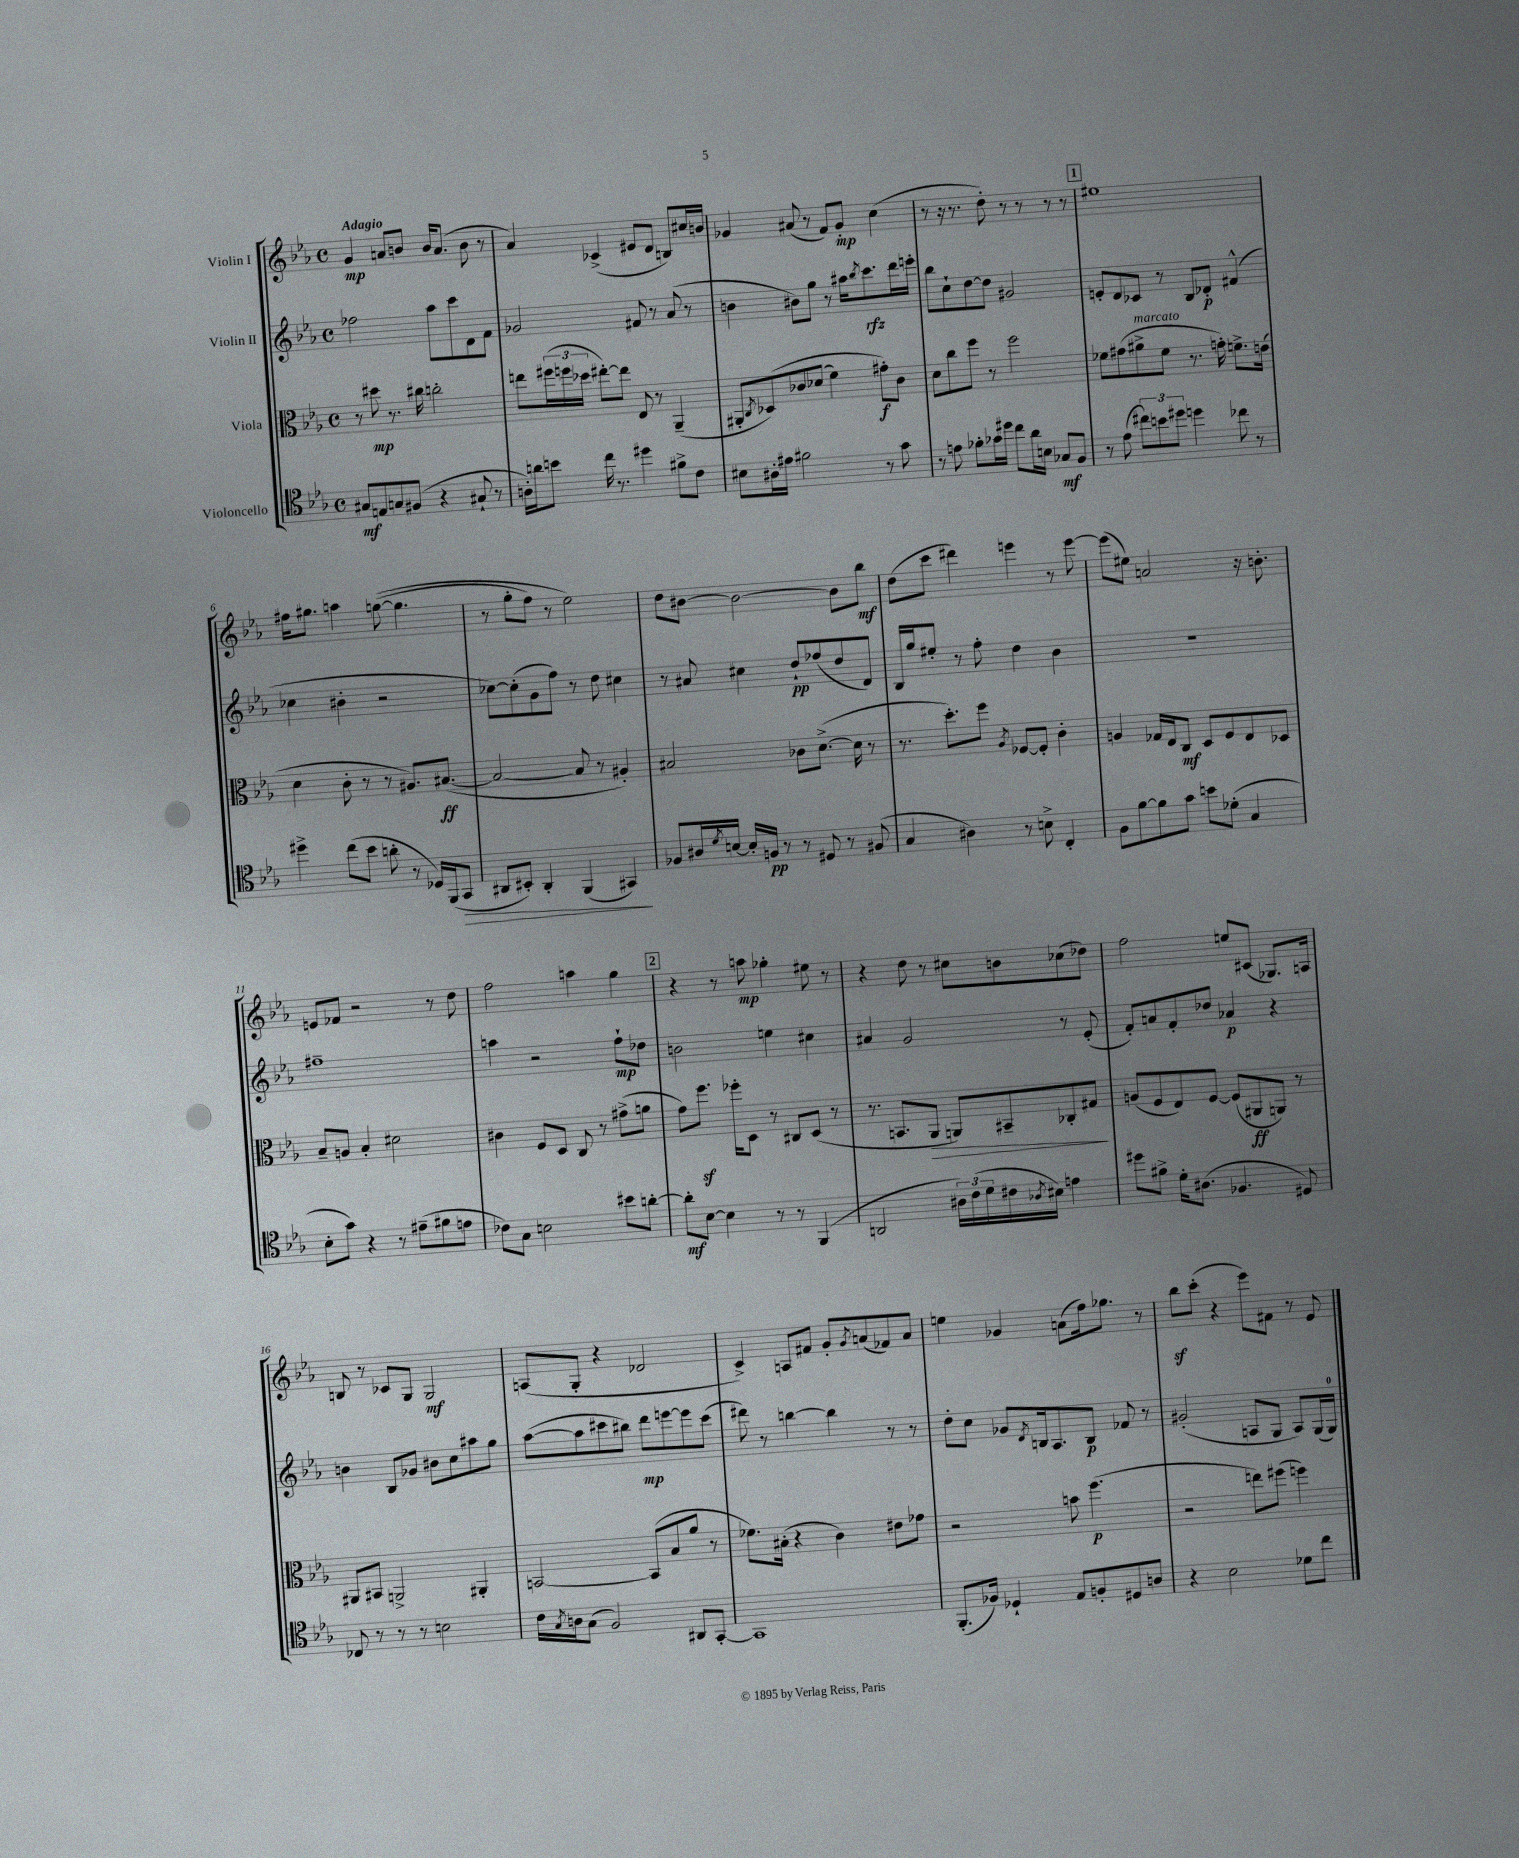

**kern	**dynam	**kern	**dynam	**kern	**dynam	**kern	**dynam
*part4	*part4	*part3	*part3	*part2	*part2	*part1	*part1
*staff4	*staff4	*staff3	*staff3	*staff2	*staff2	*staff1	*staff1
*I"Violoncello	*	*I"Viola	*	*I"Violin II	*	*I"Violin I	*
*clefC4	*	*clefC3	*	*clefG2	*	*clefG2	*
*k[b-e-a-]	*	*k[b-e-a-]	*	*k[b-e-a-]	*	*k[b-e-a-]	*
*M4/4	*	*M4/4	*	*M4/4	*	*M4/4	*
*met(c)	*	*met(c)	*	*met(c)	*	*met(c)	*
=1	=1	=1	=1	=1	=1	=1	=1
!	!	!	!	!	!	!LO:TX:a:B:t=Adagio	!
8G#X/L	mf	8r	.	2ff-X\	.	4g/	mp
8En/	.	8dd#X\	mp	.	.	.	.
8Gn/	.	8.r	.	.	.	8an/L	.
(8F#X/J	.	.	.	.	.	8bn/J	.
.	.	16cc#X\	.	.	.	.	.
4r	.	2ccn'\	.	8aa-\L	.	16b/KL	.
.	.	.	.	.	.	(8.a/J	.
.	.	.	.	8ccc\	.	.	.
8G#X`/	.	.	.	8d\	.	8b\	.
8r	.	.	.	8f\J	.	8r	.
=2	=2	=2	=2	=2	=2	=2	=2
16An'\LL)	.	8een\L	.	2g-X/	.	4a-/)	.
16an\J	.	.	.	.	.	.	.
8bn\J	.	(24ff#X\L	.	.	.	.	.
.	.	24ffn\	.	.	.	.	.
.	.	24dd-X\JJ	.	.	.	.	.
16cc\	.	[8ee#X'\L)	.	.	.	(4c-X^/	.
8.r	.	.	.	.	.	.	.
.	.	8ee#\J]	.	.	.	.	.
4dd#X\	.	8E-/	.	8f#X/	.	8e#X/L	.
.	.	8r	.	8r	.	8d/J	.
8f#X^\L	.	(4AA-~/	.	(8a-/	.	8Bn/L)	.
8c\J	.	.	.	8r	.	16cc#X/L	.
.	.	.	.	.	.	16bn/JJ	.
=3	=3	=3	=3	=3	=3	=3	=3
8B#X\L	.	8AA#X'/L	.	4bn\	.	4g-X/	.
.	.	8qC/	.	.	.	.	.
16A#X'\L	.	(8D-X/)	.	.	.	.	.
16e#X\JJ	.	.	.	.	.	.	.
2f#X\	.	8c-X/	.	8b#X\L)	.	(8a#X/	.
.	.	(8d-X/J	.	8gg\J	.	8r	.
.	.	4f\)	.	8r	.	8f/L)	.
.	.	.	.	16aa#X\KL	.	8g-'/J	mp
.	.	.	.	8qbb-/	.	.	.
.	.	.	.	8.ccc\	rfz	.	.
8r	.	8g#X'\L)	f	.	.	(4cc\	.
8g\	.	8c-\J	.	16ddd\L	.	.	.
.	.	.	.	16eeen'\JJ	.	.	.
=4	=4	=4	=4	=4	=4	=4	=4
8r	.	8d\L	.	8bb-\L	.	8r	.
8en\	.	8cc\	.	8cc`\	.	16r	.
.	.	.	.	.	.	8.r	.
8f-X'\L	.	8ff\J	.	[8dd\	.	.	.
16g-X\L	.	8r	.	8dd\J]	.	8dd'\)	.
16dd#X\JJ	.	.	.	.	.	.	.
8cc\L	.	2ff\	.	2g#X/	.	8r	.
16a-\L	.	.	.	.	.	8r	.
16Bn\JJ	.	.	.	.	.	.	.
8G-X/L	mf	.	.	.	.	8r	.
8F/J	.	.	.	.	.	8r	.
!!LO:REH:place=s1:t=1
=5	=5	=5	=5	=5	=5	=5	=5
8r	.	8f-X\L	.	8en'/L	.	1ee#X	.
(8e-\	.	(8g#X\	.	8d/	.	.	.
!	!	!LO:TX:a:i:t=marcato	!	!	!	!	!
12cc#X\L)	.	8a#X^\	.	8c-X/J	.	.	.
12bn\	.	.	.	.	.	.	.
.	.	8f-\J	.	8r	.	.	.
12dd#X\J	.	.	.	.	.	.	.
4ddn\	.	8.r	.	8B-/L	.	.	.
.	.	.	.	8d-X'/J	p	.	.
.	.	16gn'\)	.	.	.	.	.
8cc-X\	.	8.fn^\L	.	(4f#X^^/	.	.	.
8r	.	.	.	.	.	.	.
.	.	(16en\Jk	.	.	.	.	.
!!LO:LB:g=z
=6	=6	=6	=6	=6	=6	=6	=6
4dd#X^\	.	4d\	.	4cc-X\	.	16ff#X\KL	.
.	.	.	.	.	.	8.gg#X\J	.
(8cc\L	.	8c'\	.	4b#X'\	.	4aan\	.
8b-\J	.	8r	.	.	.	.	.
8an'\	.	8r	.	2r	.	(([8ggn\	.
8r	.	8.A#X/L)	.	.	.	4.gg\]	.
16D-X/LL)	.	.	.	.	.	.	.
(16FF/J	.	([8.B#X/J	ff	.	.	.	.
!	!LO:HP:b	!	!	!	!	!	!
8GG/J	>	.	.	.	.	.	.
=7	=7	=7	=7	=7	=7	=7	=7
8AA#X/L	.	2B#/_	.	[8cc-X\L)	.	8r	.
8BB#X'/J)	.	.	.	(8cc-'\]	.	8gg'\L	.
4AA#'/	.	.	.	8g\	.	8ff\J)	.
.	.	.	.	8ff\J)	.	8r	.
(4FF/	.	8B#/]	.	8r	.	2ee-\)	.
.	.	8r	.	8dd\	.	.	.
4GG#X/)	.	4A#X'/)	.	4cc#X\	.	.	.
.	]	.	.	.	.	.	.
=8	=8	=8	=8	=8	=8	=8	=8
8F-X/L	.	2B#X/	.	8r	.	8dd\L	.
16A#X/L	.	.	.	8a#X/	.	[8b#X\J	.
8qd/	.	.	.	.	.	.	.
[16Bn/JJ	.	.	.	.	.	.	.
16B'/LL]	.	.	.	4cc#X\	.	2b#\_	.
16Fn/JJ	pp	.	.	.	.	.	.
8r	.	.	.	.	.	.	.
8r	.	8c-X\L	.	8dd`/L	pp	.	.
8D#X/	.	([8.d^\J	.	(8ff-X/	.	.	.
8r	.	.	.	8dd/	.	8b#\L]	.
.	.	16d\]	.	.	.	.	.
(8F#X/	.	8r	.	8d/J)	.	8bb-\J	mf
=9	=9	=9	=9	=9	=9	=9	=9
4G/	.	8.r	.	16B-/LL	.	(8dd\L	.
.	.	.	.	16gg/J	.	.	.
.	.	.	.	8ee#X'/J	.	8ccc\J	.
.	.	8.dd'\L)	.	.	.	.	.
4A#X\)	.	.	.	8r	.	4ddd#X\)	.
.	.	8ff\J	.	8ff'\	.	.	.
.	.	8qA-/	.	.	.	.	.
8r	.	[8F-X/L	.	4dd\	.	4eeen\	.
8Bn^\	.	8F-'/J]	.	.	.	.	.
4C'/	.	4c'\	.	4b-\	.	8r	.
.	.	.	.	.	.	[8eee\	.
=10	=10	=10	=10	=10	=10	=10	=10
8F\L	.	4An/	.	1r	.	(8eee\L]	.
[8f\	.	.	.	.	.	8ee#X\J)	.
8f\]	.	16G-X/LL	.	.	.	2an/	.
.	.	16E-/J	.	.	.	.	.
8g\J	.	8C/J	mf	.	.	.	.
8bn\L	.	8D/L	.	.	.	.	.
(8d-X'\J	.	8F/	.	.	.	.	.
4G/	.	8E-/	.	.	.	16r	.
.	.	.	.	.	.	8.bn'\	.
.	.	8D-X/J	.	.	.	.	.
!!LO:LB:g=z
=11	=11	=11	=11	=11	=11	=11	=11
8B-'\L	.	8B-~/L	.	1ff#X~	.	8en/L	.
8g\J)	.	8An/J	.	.	.	8f-X/J	.
4r	.	4B-'/	.	.	.	2r	.
8r	.	2d#X\	.	.	.	.	.
(8e#X~\L	.	.	.	.	.	.	.
8f#X\	.	.	.	.	.	8r	.
8en\J	.	.	.	.	.	8dd\	.
=12	=12	=12	=12	=12	=12	=12	=12
8c-X\L)	.	4c#X\	.	4aan\	.	2ff\	.
8G\J	.	.	.	.	.	.	.
2Bn\	.	8F/L	.	2r	.	.	.
.	.	8D/J	.	.	.	.	.
.	.	8C/	.	.	.	4aan\	.
.	.	8r	.	.	.	.	.
8b#X\L	.	(8g#X^\L	.	8ff`\L	mp	4gg\	.
[8an'\J	.	8an\J	.	8dd-X\J	.	.	.
!!LO:REH:place=s1:t=2
=13	=13	=13	=13	=13	=13	=13	=13
8a'\L]	mf	8g\L)	.	2bn\	.	4r	.
[8B-\J	.	8.ffz\J	.	.	.	.	.
4B-\]	.	.	.	.	.	8r	.
.	.	16ff-X'\KL	.	.	.	.	.
.	.	8D\J	.	.	.	8aan\	mp
8r	.	8r	.	4een\	.	4gg-X'\	.
8r	.	8C#X/L	.	.	.	.	.
(4FF/	.	(8D/J	.	4cc#X\	.	8ee#X\	.
.	.	8r	.	.	.	8r	.
=14	=14	=14	=14	=14	=14	=14	=14
2AAn/	.	8.r	.	4a#X/	.	4r	.
.	.	8.BBn/L	.	.	.	.	.
.	.	.	.	2g/	.	8dd\	.
!	!	!	!LO:HP:b	!	!	!	!
.	.	8AA-/J	>	.	.	8r	.
24A#X\LL)	.	8AAn/L)	.	.	.	8cc#X\L	.
(24c\	.	.	.	.	.	.	.
24d\	.	.	.	.	.	.	.
16c#X\	.	8BB#X~/	.	.	.	8bn\	.
8qA-X/	.	.	.	.	.	.	.
16B#X\JJ)	.	.	.	.	.	.	.
4en\	.	8C-X'/	.	8r	.	(8cc-X\	.
.	.	8G#X/J	.	(8e-'/	.	8dd-X\J)	.
.	.	.	]	.	.	.	.
=15	=15	=15	=15	=15	=15	=15	=15
8dd#X\L	.	(8An/L	.	8f'/L)	.	2ff\	.
8f#X^\J	.	8F/	.	8an/	.	.	.
16d'\KL	.	8E-/)	.	8f'/	.	.	.
(8.A#X\J	.	.	.	.	.	.	.
.	.	[8F/J	.	8dd-X/J	.	.	.
4.F-X/	.	(8F/L]	.	4a-X/	p	8een/L	.
.	.	8AA#X/	ff	.	.	(8c#X/J	.
.	.	8AAn/J)	.	4r	.	8.G-X/L)	.
8D#X/)	.	8r	.	.	.	.	.
.	.	.	.	.	.	16An/Jk	.
!!LO:LB:g=z
=16	=16	=16	=16	=16	=16	=16	=16
8C-X/	.	8AA#X/L	.	4bn\	.	8Bn/	.
8r	.	8BB#X/J	.	.	.	8r	.
8r	.	2AAn^/	.	8B-/L	.	8c-X/L	.
8r	.	.	.	8g-X/J	.	8G/J	.
2Bn\	.	.	.	8b#X\L	.	2G/	mf
.	.	.	.	8cc\	.	.	.
.	.	4AA#X'/	.	8aa#X\	.	.	.
.	.	.	.	8gg\J	.	.	.
=17	=17	=17	=17	=17	=17	=17	=17
16c\LL	.	[2BBn/	.	([8aa-\L	.	(8An/L	.
8qG/	.	.	.	.	.	.	.
16An\J	.	.	.	.	.	.	.
(8G\J	.	.	.	8aa-\]	.	8G'/J	.
2F/)	.	.	.	8ccc#X\	.	4r	.
.	.	.	.	8bb#X\J)	.	.	.
.	.	(8BB/L]	.	8ddd\L	mp	2d-X/	.
.	.	8B-/	.	[8eeen\	.	.	.
8AA#X/L	.	8a-/J	.	8eee\]	.	.	.
[8GG'/J	.	8r	.	(8ccc#\J	.	.	.
=18	=18	=18	=18	=18	=18	=18	=18
1GG]	.	8.f-X\L)	.	8ddd#X\)	.	4c^/)	.
.	.	.	.	8r	.	.	.
.	.	(16B#X'\Jk	.	.	.	.	.
.	.	4r	.	[4bbn\	.	8An/L	.
.	.	.	.	.	.	8f#X/J	.
.	.	4c\)	.	4bb\]	.	8g'/L	.
.	.	.	.	.	.	8qg/	.
.	.	.	.	.	.	(8an/	.
.	.	8e#X\L	.	8r	.	8f-X/)	.
.	.	8g-X\J	.	8r	.	8a/J	.
=19	=19	=19	=19	=19	=19	=19	=19
(8.FF'/L	.	2r	.	8dd'\L	.	4een\	.
.	.	.	.	8cc\J	.	.	.
16F-X/Jk)	.	.	.	.	.	.	.
4D-X`/	.	.	.	8g-X/L	.	4g-X/	.
.	.	.	.	8qd/	.	.	.
.	.	.	.	16Bn/k	.	.	.
.	.	.	.	8.A-/	.	.	.
8E-/L	.	8bn\	.	.	.	(8an\L	.
8Fn'/	.	(4.ff\	p	8B/J	p	16ff\k)	.
.	.	.	.	.	.	8.gg-X\J	.
8D#X/	.	.	.	8f-X/	.	.	.
8An/J	.	.	.	8r	.	8r	.
=20	=20	=20	=20	=20	=20	=20	=20
4r	.	2r	.	(2g#X'/	.	8bb-z\L	.
.	.	.	.	.	.	(8ccc'\J	.
2B-\	.	.	.	.	.	4r	.
.	.	8een\L)	.	8An/L	.	8eee-\L)	.
.	.	(8ff#X\J	.	8G/J	.	8f#X\J	.
8d-X\L	.	4ffn\)	.	8A/L)	.	8r	.
8cc\J	.	.	.	(16G/L	.	8e-/	.
.	.	.	.	16G/JJ)	.	.	.
==	==	==	==	==	==	==	==
*-	*-	*-	*-	*-	*-	*-	*-
